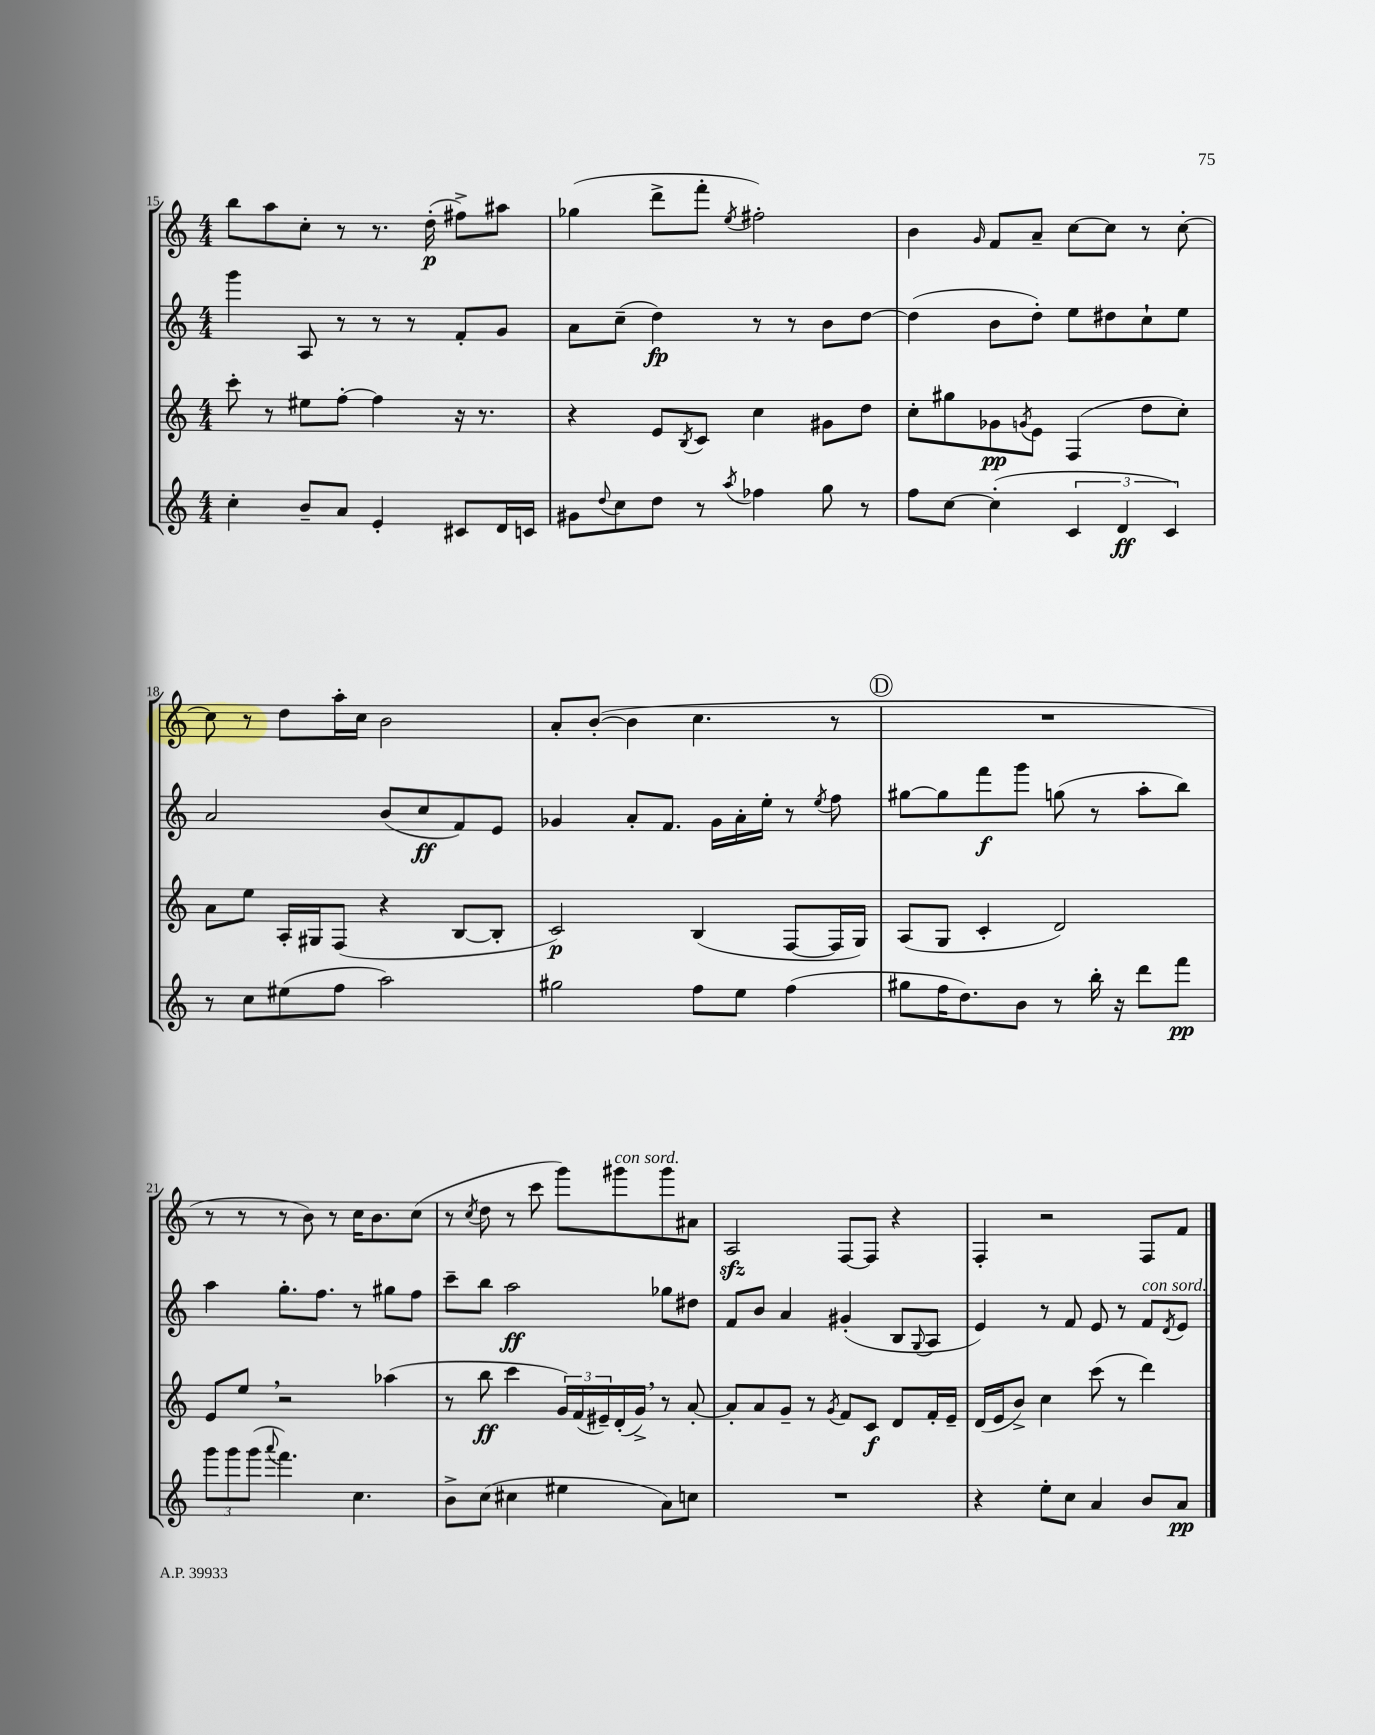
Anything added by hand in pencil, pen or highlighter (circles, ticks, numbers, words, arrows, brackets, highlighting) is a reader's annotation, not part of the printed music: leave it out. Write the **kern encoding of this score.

**kern	**kern	**kern	**kern
*staff4	*staff3	*staff2	*staff1
*clefG2	*clefG2	*clefG2	*clefG2
*k[]	*k[]	*k[]	*k[]
*M4/4	*M4/4	*M4/4	*M4/4
4cc'	8ccc'	4ggg	8bb
.	8r	.	8aa
8b~	8ee#	8A	8cc'
8a	[8ff'	8r	8r
4e'	4ff]	8r	8.r
.	.	8r	.
.	.	.	(16dd'
8c#	16r	8f'	8ff#^)
.	8.r	.	.
16d	.	8g	8aa#
16c	.	.	.
=	=	=	=
8g#	4r	8a	(4gg-
8qqdd	.	.	.
8cc	.	(8cc~	.
8dd	8e	4dd)	8ddd^
.	8qB	.	.
8r	8c	.	8fff'
8qaa	.	.	8qee
4ff-	4cc	8r	2ff#')
.	.	8r	.
8gg	8g#	8b	.
8r	8dd	[8dd	.
=	=	=	=
8ff	8cc'	(4dd]	4b
[8cc	8gg#	.	.
.	.	.	16qqg
(4cc']	8g-	8b	8f
.	8qg	.	.
.	8e	8dd')	8a~
6c	(4F	8ee	[8cc
.	.	8dd#	8cc]
6d	.	.	.
.	8dd	8cc`	8r
6c)	.	.	.
.	8cc')	8ee	[8cc'
=	=	=	=
8r	8a	2a	8cc]
8cc	8ee	.	8r
(8ee#	16A'	.	8dd
.	16G#	.	.
8ff	(8F	.	16aa'
.	.	.	16cc
2aa)	4r	(8b	2b
.	.	8cc	.
.	[8B	8f)	.
.	8B']	8e	.
=	=	=	=
2gg#	2c)	4g-	8a'
.	.	.	([8b'
.	.	8a'	4b]
.	.	8.f	.
8ff	(4B	.	4.cc
.	.	16g-	.
8ee	.	16a'	.
.	.	16ee'	.
(4ff	[8F	8r	.
.	.	8qee	.
.	16F]	8ff	8r
.	16G)	.	.
=	=	=	=
8gg#	(8A	[8gg#	1r
16ff	8G	8gg#]	.
8.dd)	.	.	.
.	4c'	8fff	.
8b	.	8ggg	.
8r	2d)	(8gg	.
16bb'	.	8r	.
16r	.	.	.
8ddd	.	8aa'	.
8fff	.	8bb)	.
=	=	=	=
12ggg	8e	4aa	8r
12ggg	.	.	.
.	8ee	.	8r
(12ggg	.	.	.
8qqaaa	.	.	.
4.fff)	2r	8.gg'	8r
.	.	.	8b)
.	.	8.ff	.
.	.	.	8r
4.cc	.	8r	16cc
.	.	.	8.b
.	(4aa-	8gg#	.
.	.	8ff	(8cc
=	=	=	=
8b^	8r	8ccc~	8r
.	.	.	8qcc
(8cc	8bb	8bb	8dd
4cc#	4ccc	2aa	8r
.	.	.	8ccc
4ee#	24g)	.	8ggg)
.	(24f	.	.
.	24e#~)	.	.
.	(16d'	.	8ggg#
.	16g^)	.	.
8a)	8r	8gg-	8ggg#
8cc	[8a'	8dd#	8a#
=	=	=	=
1r	8a']	8f	2A
.	8a	8b	.
.	8g~	4a	.
.	8r	.	.
.	8qg	.	.
.	8f	(4g#'	[8F
.	8c	.	8F]
.	8d	8B	4r
.	.	8qqG	.
.	16f'	8A	.
.	16e~	.	.
=	=	=	=
4r	(16d	4e)	4F'
.	16e	.	.
.	8b^)	.	.
8ee'	4cc	8r	2r
8cc	.	8f	.
4a	(8ccc	8e	.
.	8r	8r	.
8b	4ddd)	8f	8F
.	.	8qd	.
8a	.	8e	8f
==	==	==	==
*-	*-	*-	*-
